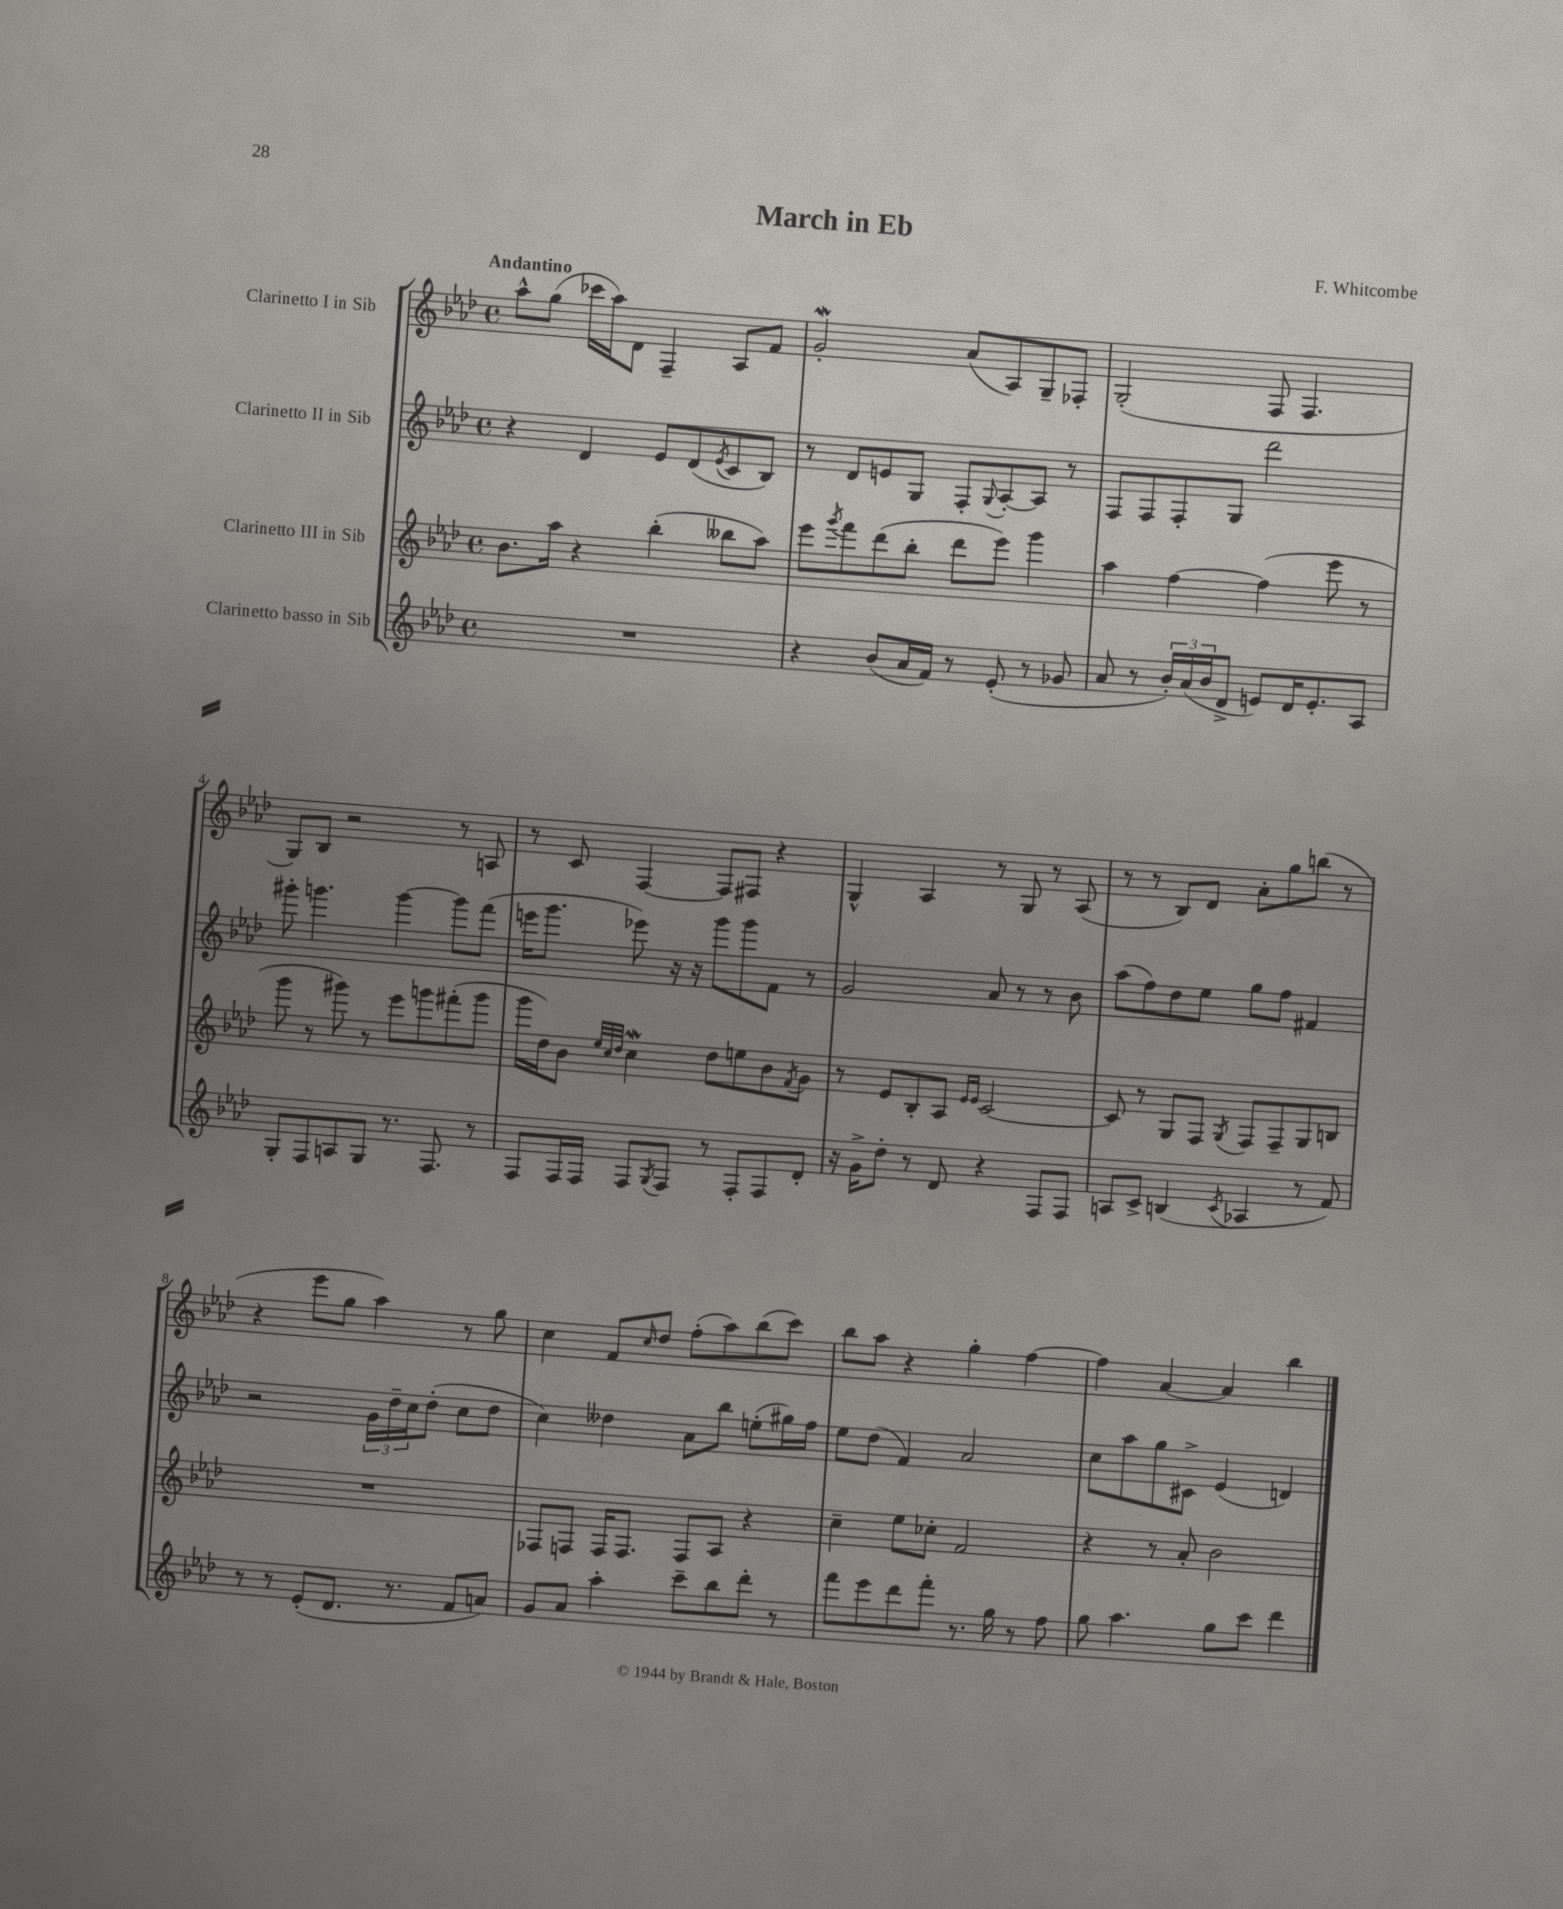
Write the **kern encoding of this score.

**kern	**kern	**kern	**kern
*staff4	*staff3	*staff2	*staff1
*clefG2	*clefG2	*clefG2	*clefG2
*k[b-e-a-d-]	*k[b-e-a-d-]	*k[b-e-a-d-]	*k[b-e-a-d-]
*M4/4	*M4/4	*M4/4	*M4/4
*met(c)	*met(c)	*met(c)	*met(c)
1r	8.b-	4r	8aa-^^
.	.	.	(8gg
.	16aa-	.	.
.	4r	4d-	16ccc-
.	.	.	16aa-)
.	.	.	8d-
.	(4bb-'	8e-	4F~
.	.	(8d-	.
.	.	8qe-	.
.	8bb--	8c	8A-
.	8aa-)	8B-)	8f
=	=	=	=
4r	8eee-	8r	2g'
.	8qggg	.	.
.	8fff	8d-	.
(8b-	(8ddd-	8e	.
16a-	8bb-'	8G	.
16f)	.	.	.
8r	8ddd-	8F'	(8a-
.	.	8qqG	.
(8e-'	8eee-)	[8A-'	8A-)
8r	4ggg	8A-]	8G~
8g-	.	8r	8F-'
=	=	=	=
8a-	4aa-	8F	(2G'
8r	.	8F	.
24b-')	[4ff	8F'	.
(24a-	.	.	.
24b-	.	.	.
8d-^	.	8G	.
8e)	(4ff]	2ddd-	8F
16d-	.	.	4.F
8.e'	.	.	.
.	8eee-	.	.
8A-	8r	.	.
=	=	=	=
8G'	8ggg	8ggg#'	8G)
8F	8r	4.ggg	8B-
8A	8ggg#)	.	2r
8G	8r	.	.
8.r	8eee-	[4ggg	.
.	8ggg	.	.
8.F	.	.	.
.	(8fff#'	8ggg]	8r
8r	8ggg	(8fff	8A
=	=	=	=
8F	16ggg	16eee	8r
.	16dd-)	8.ggg	.
16F	8b-	.	8c
16F	.	.	.
.	32qqee-	.	.
.	32qqcc	.	.
.	32qqdd-	.	.
8F	4cc	8eee-)	[4F
8qG	.	.	.
8F	.	16r	.
.	.	16r	.
8r	8dd-	8ggg	8F]
8F'	8ee	8ggg	8F#
8F	8b-	8f	4r
.	8qf	.	.
8d-'	8g	8r	.
=	=	=	=
16r	8r	2g	4G^^
16g^	.	.	.
8dd-'	8e-	.	.
8r	8B-'	.	4A-
8d-	8A-	.	.
.	16qqe-	.	.
.	16qqe-	.	.
4r	[2c	8a-	8r
.	.	8r	8G
8F	.	8r	8r
8F	.	8b-	(8A-
=	=	=	=
8A	8c]	(8aa-	8r
8c^	8r	8ff)	8r
(4B	8G	8dd-	8B-)
.	8F	8ee-	8d-
8qc	8qG	.	.
4A-	8F	8gg	8a-'
.	8F~	8ff	8gg
8r	8G	4f#	(8bb
8f)	8B	.	8r
=	=	=	=
8r	1r	2r	4r
8r	.	.	.
(8e-'	.	.	8eee-
8.d-	.	.	8gg
.	.	24g	4aa-)
.	.	24dd-~	.
8.r	.	.	.
.	.	24cc	.
.	.	(8dd-'	.
8f	.	8cc	8r
8a)	.	8dd-	8gg
=	=	=	=
8g	8F-	4cc)	4cc
8a-	8F	.	.
4aa-'	16F	4dd--	8f
.	8.F	.	.
.	.	.	16qqcc
.	.	.	8dd-
8ccc~	8F	8a-	(8ff'
8bb-	8A-	8bb-	8aa-)
8ddd-'	4r	(8ee'	(8bb-
8r	.	16gg#)	8ccc)
.	.	16ff	.
=	=	=	=
8fff	4cc~	8ee-	8bb-
8eee-	.	(8dd-	8aa-
8ddd-	8ee-	4f)	4r
8fff'	8cc-'	.	.
8.r	2f	2a-	4gg'
16gg	.	.	.
8r	.	.	[4ff
8ff	.	.	.
=	=	=	=
8gg	4r	8cc	4ff]
4.aa-	.	8aa-	.
.	8r	8gg	[4a-
.	8a-'	8c#^	.
8gg	2b-	(4e-	4a-]
8ccc	.	.	.
4ddd-	.	4d)	4bb-
==	==	==	==
*-	*-	*-	*-
